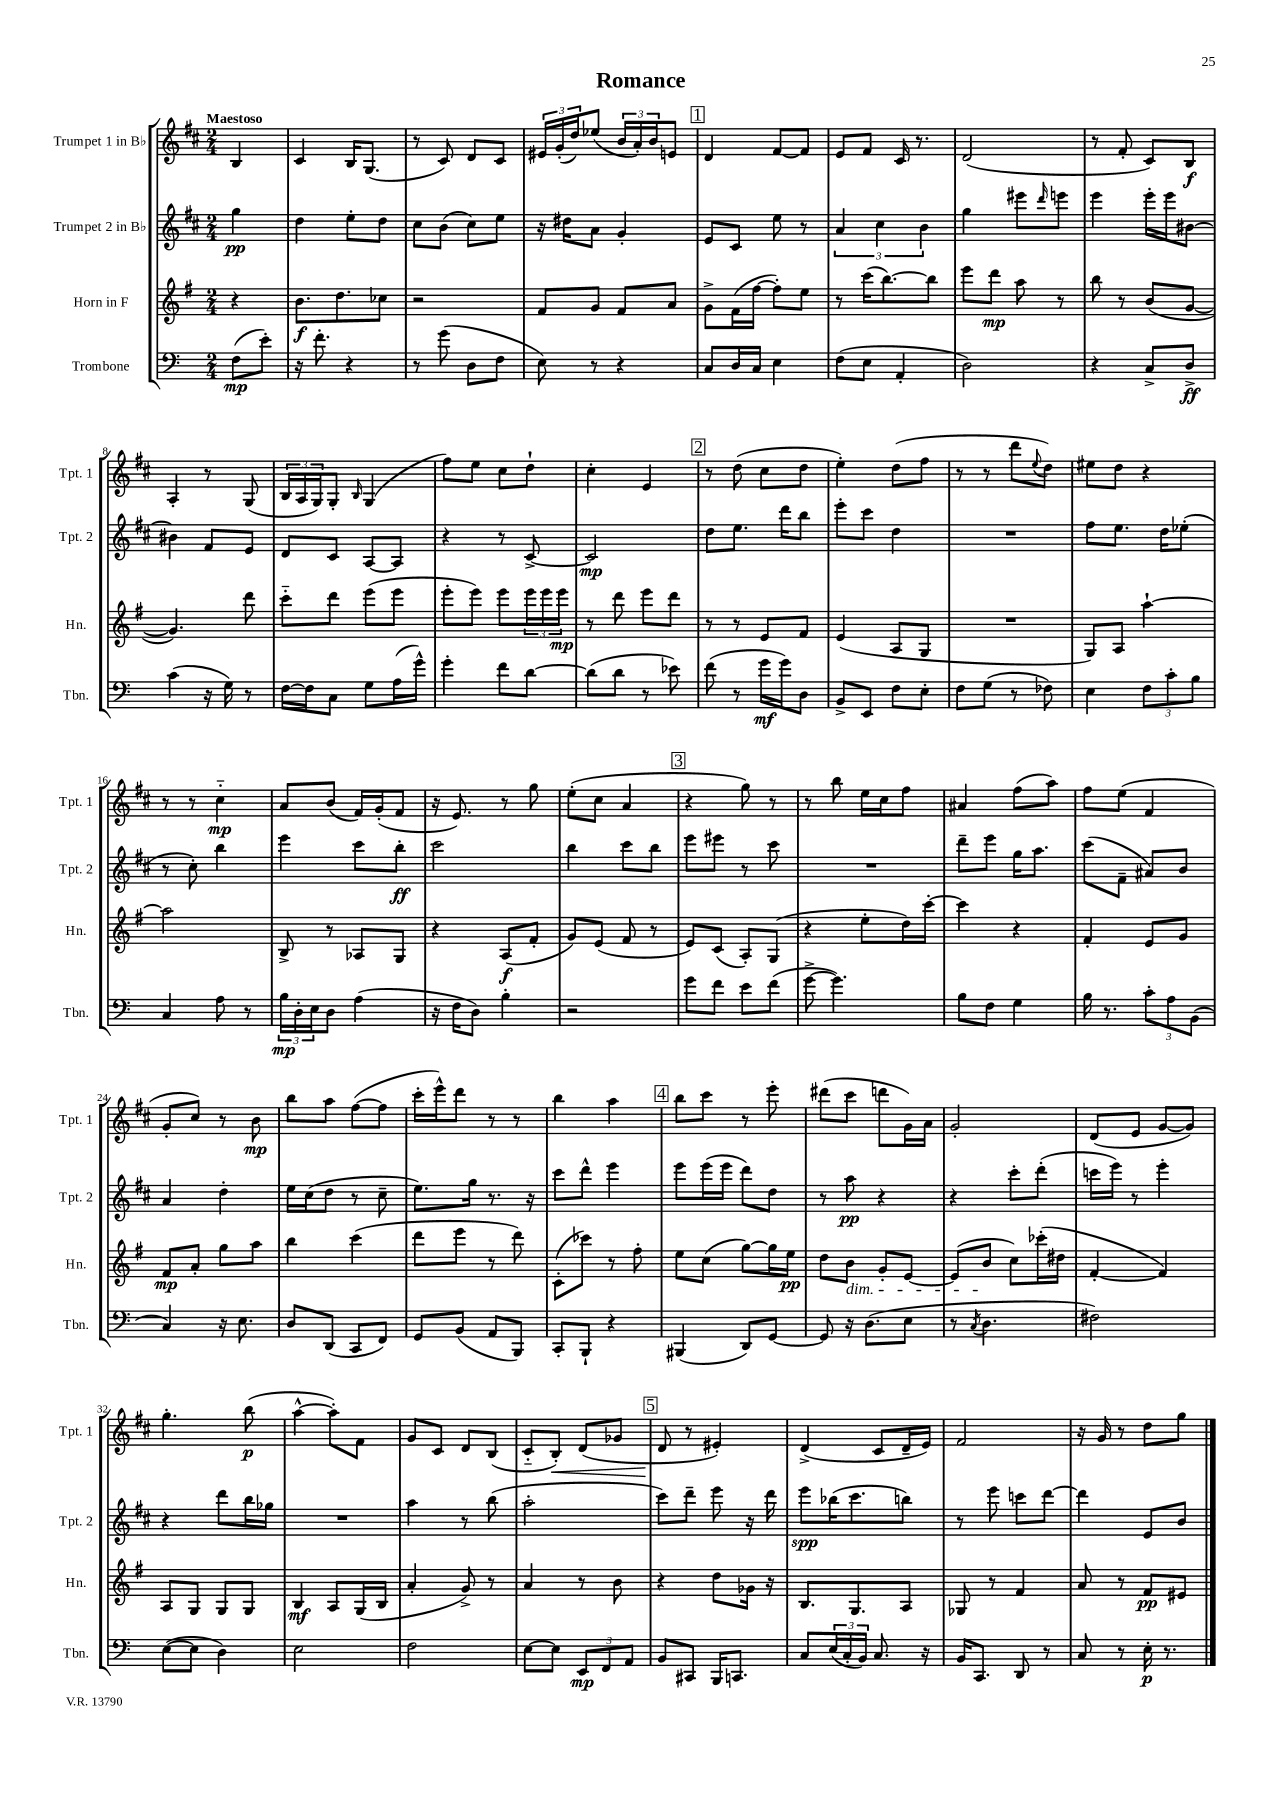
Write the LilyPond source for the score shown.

\header { title = "Romance" }
<<
\new StaffGroup <<
\new Staff = "s0" \with { instrumentName = "Trumpet 1 in Bb" shortInstrumentName = "Tpt. 1" } {
    \clef treble \key d \major \numericTimeSignature \time 2/4 \partial 4 \tempo "Maestoso"
    b4 |
    cis'4 b16 g8.( |
    r8 cis'8) d'8 cis'8 |
    \tuplet 3/2 { eis'16 g'16-.( d''16) } ees''8( \tuplet 3/2 { b'16 a'16-.) b'16 } e'8 |
    \mark \markup { \box "1" } d'4 fis'8~ fis'8 |
    e'8 fis'8 cis'16 r8. |
    d'2( |
    r8 fis'8-. cis'8) b8\f |
    a4-. r8 g8( |
    \tuplet 3/2 { b16 a16 g16) } g8-. \grace { b16 } g4( |
    fis''8) e''8 cis''8 d''8-! |
    cis''4-. e'4 |
    \mark \markup { \box "2" } r8 d''8( cis''8 d''8 |
    e''4-.) d''8( fis''8 |
    r8 r8 d'''8 \appoggiatura { e''8 } d''8) |
    eis''8 d''8 r4 |
    r8 r8 cis''4-_\mp |
    a'8 b'8( fis'16) g'16-.( fis'8 |
    r16 e'8.) r8 g''8 |
    e''8-.( cis''8 a'4 |
    \mark \markup { \box "3" } r4 g''8) r8 |
    r8 b''8 e''16 cis''16 fis''8 |
    ais'4 fis''8( a''8) |
    fis''8 e''8( fis'4 |
    g'8-. cis''8) r8 b'8\mp |
    b''8 a''8 fis''8~( fis''8 |
    cis'''16-. e'''16-^) d'''8 r8 r8 |
    b''4 a''4 |
    \mark \markup { \box "4" } b''8 cis'''8 r8 e'''8-. |
    dis'''8( cis'''8 d'''8 g'16) a'16 |
    g'2-. |
    d'8( e'8 g'8~ g'8) |
    g''4.-. b''8\p( |
    a''4~-^ a''8-.) fis'8 |
    g'8 cis'8 d'8 b8( |
    cis'8-_ b8-.\<) d'8( ges'8 |
    \mark \markup { \box "5" } d'8\! r8 eis'4-.) |
    d'4->( cis'8 d'16-- e'16) |
    fis'2 |
    r16 g'16 r8 d''8 g''8 \bar "|." |
}
\new Staff = "s1" \with { instrumentName = "Trumpet 2 in Bb" shortInstrumentName = "Tpt. 2" } {
    \clef treble \key d \major \numericTimeSignature \time 2/4 \partial 4
    g''4\pp |
    d''4 e''8-. d''8 |
    cis''8 b'8( cis''8) e''8 |
    r16 dis''16 a'8 g'4-. |
    \mark \markup { \box "1" } e'8 cis'8 e''8 r8 |
    \tuplet 3/2 { a'4 cis''4 b'4 } |
    g''4 eis'''8 \grace { d'''16 } e'''8 |
    e'''4 e'''16-. e'''16 bis'8~ |
    bis'4 fis'8 e'8 |
    d'8 cis'8 a8~ a8 |
    r4 r8 cis'8~-> |
    cis'2\mp |
    \mark \markup { \box "2" } d''8 e''8. d'''16 b''8 |
    e'''8-. cis'''8 d''4 |
    R2 |
    fis''8 e''8. d''16 ees''8-.( |
    r8 cis''8-.) b''4 |
    e'''4 cis'''8 b''8-.\ff |
    cis'''2 |
    b''4 cis'''8 b''8 |
    \mark \markup { \box "3" } e'''8 eis'''8 r8 cis'''8 |
    R2 |
    d'''8-- e'''8 g''16 a''8. |
    cis'''8( fis'8-- ais'8) b'8 |
    a'4 d''4-. |
    e''16 cis''16( d''8 r8 cis''8-- |
    e''8.) g''16 r8. r16 |
    cis'''8 d'''8-^ e'''4 |
    \mark \markup { \box "4" } e'''8 e'''16( e'''16 d'''8) d''8 |
    r8 a''8\pp r4 |
    r4 cis'''8-. d'''8-.( |
    c'''16 e'''16) r8 e'''4-. |
    r4 d'''8 b''16 ges''16 |
    R2 |
    a''4 r8 b''8( |
    a''2-. |
    \mark \markup { \box "5" } cis'''8) d'''8-- e'''8 r16 d'''16 |
    e'''8\spp bes''16( cis'''8. b''8) |
    r8 e'''8 c'''8 d'''8~ |
    d'''4 e'8 b'8 \bar "|." |
}
\new Staff = "s2" \with { instrumentName = "Horn in F" shortInstrumentName = "Hn." } {
    \clef treble \key g \major \numericTimeSignature \time 2/4 \partial 4
    r4 |
    b'8.\f d''8. ces''8 |
    r2 |
    fis'8 g'8 fis'8 a'8 |
    \mark \markup { \box "1" } g'8-> fis'16( fis''16~ fis''8-.) e''8 |
    r8 c'''16( b''8.~) b''8 |
    e'''8 d'''8\mp a''8 r8 |
    b''8 r8 b'8( g'8~ |
    g'4.) d'''8 |
    c'''8-_ d'''8 e'''8( e'''8 |
    e'''8-. e'''8) e'''8 \tuplet 3/2 { e'''16 e'''16 e'''16\mp } |
    r8 d'''8 e'''8 d'''8 |
    \mark \markup { \box "2" } r8 r8 e'8 fis'8 |
    e'4( a8 g8 |
    R2 |
    g8) a8 a''4~-! |
    a''2 |
    b8-> r8 aes8 g8 |
    r4 a8\f( fis'8-. |
    g'8) e'8( fis'8 r8 |
    \mark \markup { \box "3" } e'8) c'8( a8-.) g8( |
    r4 e''8-. d''16) c'''16~-. |
    c'''4 r4 |
    fis'4-. e'8 g'8 |
    fis'8\mp a'8-. g''8 a''8 |
    b''4 c'''4( |
    d'''8 e'''8 r8 d'''8) |
    c'8-.( ces'''8) r8 fis''8-. |
    \mark \markup { \box "4" } e''8 c''8( g''8~) g''16 e''16\pp |
    d''8 b'8\dim g'8-. e'8~ |
    e'8( b'8\! c''8) ces'''16-.( dis''16 |
    fis'4~-. fis'4) |
    a8 g8 g8 g8 |
    b4\mf a8 g16( b16 |
    a'4-. g'8->) r8 |
    a'4 r8 b'8 |
    \mark \markup { \box "5" } r4 d''8 ges'16 r16 |
    b8. g8. a8 |
    ges8 r8 fis'4 |
    a'8 r8 fis'8\pp eis'8 \bar "|." |
}
\new Staff = "s3" \with { instrumentName = "Trombone" shortInstrumentName = "Tbn." } {
    \clef bass \key c \major \numericTimeSignature \time 2/4 \partial 4
    f8\mp( e'8-.) |
    r16 f'8.-. r4 |
    r8 g'8( d8 f8 |
    e8) r8 r4 |
    \mark \markup { \box "1" } c8 d16 c16 e4 |
    f8( e8 a,4-. |
    d2) |
    r4 c8-> d8->\ff |
    c'4( r16 g16) r8 |
    f16~ f16 c8 g8 a16( g'16-^) |
    g'4-. f'8 d'8~ |
    d'8( d'8 r8 ees'8) |
    \mark \markup { \box "2" } f'8( r8 g'16\mf g'16) d8 |
    b,8-> e,8 f8 e8-. |
    f8 g8( r8 fes8) |
    e4 \tuplet 3/2 { f8 c'8-. b8 } |
    c4 a8 r8 |
    \tuplet 3/2 { b16\mp d16-. e16 } d8 a4( |
    r16 f16 d8) b4-. |
    r2 |
    \mark \markup { \box "3" } g'8 f'8 e'8 f'8( |
    g'8~-> g'4.) |
    b8 f8 g4 |
    b16 r8. \tuplet 3/2 { c'8-. a8 b,8( } |
    c4) r16 e8. |
    d8 d,8( c,8 f,8) |
    g,8 b,8( a,8 b,,8) |
    c,8-. b,,8-! r4 |
    \mark \markup { \box "4" } bis,,4( d,8) g,8~ |
    g,8 r16 d8.( e8 |
    r8 \acciaccatura { c8 } d4. |
    fis2) |
    e8~( e8 d4) |
    e2 |
    f2 |
    e8~ e8 \tuplet 3/2 { e,8\mp f,8 a,8 } |
    \mark \markup { \box "5" } b,8 cis,8 b,,16 c,8. |
    c8 \tuplet 3/2 { e16( c16-. b,16) } c8. r16 |
    b,16 c,8. d,8 r8 |
    c8 r8 e16-.\p r8. \bar "|." |
}
>>
>>
